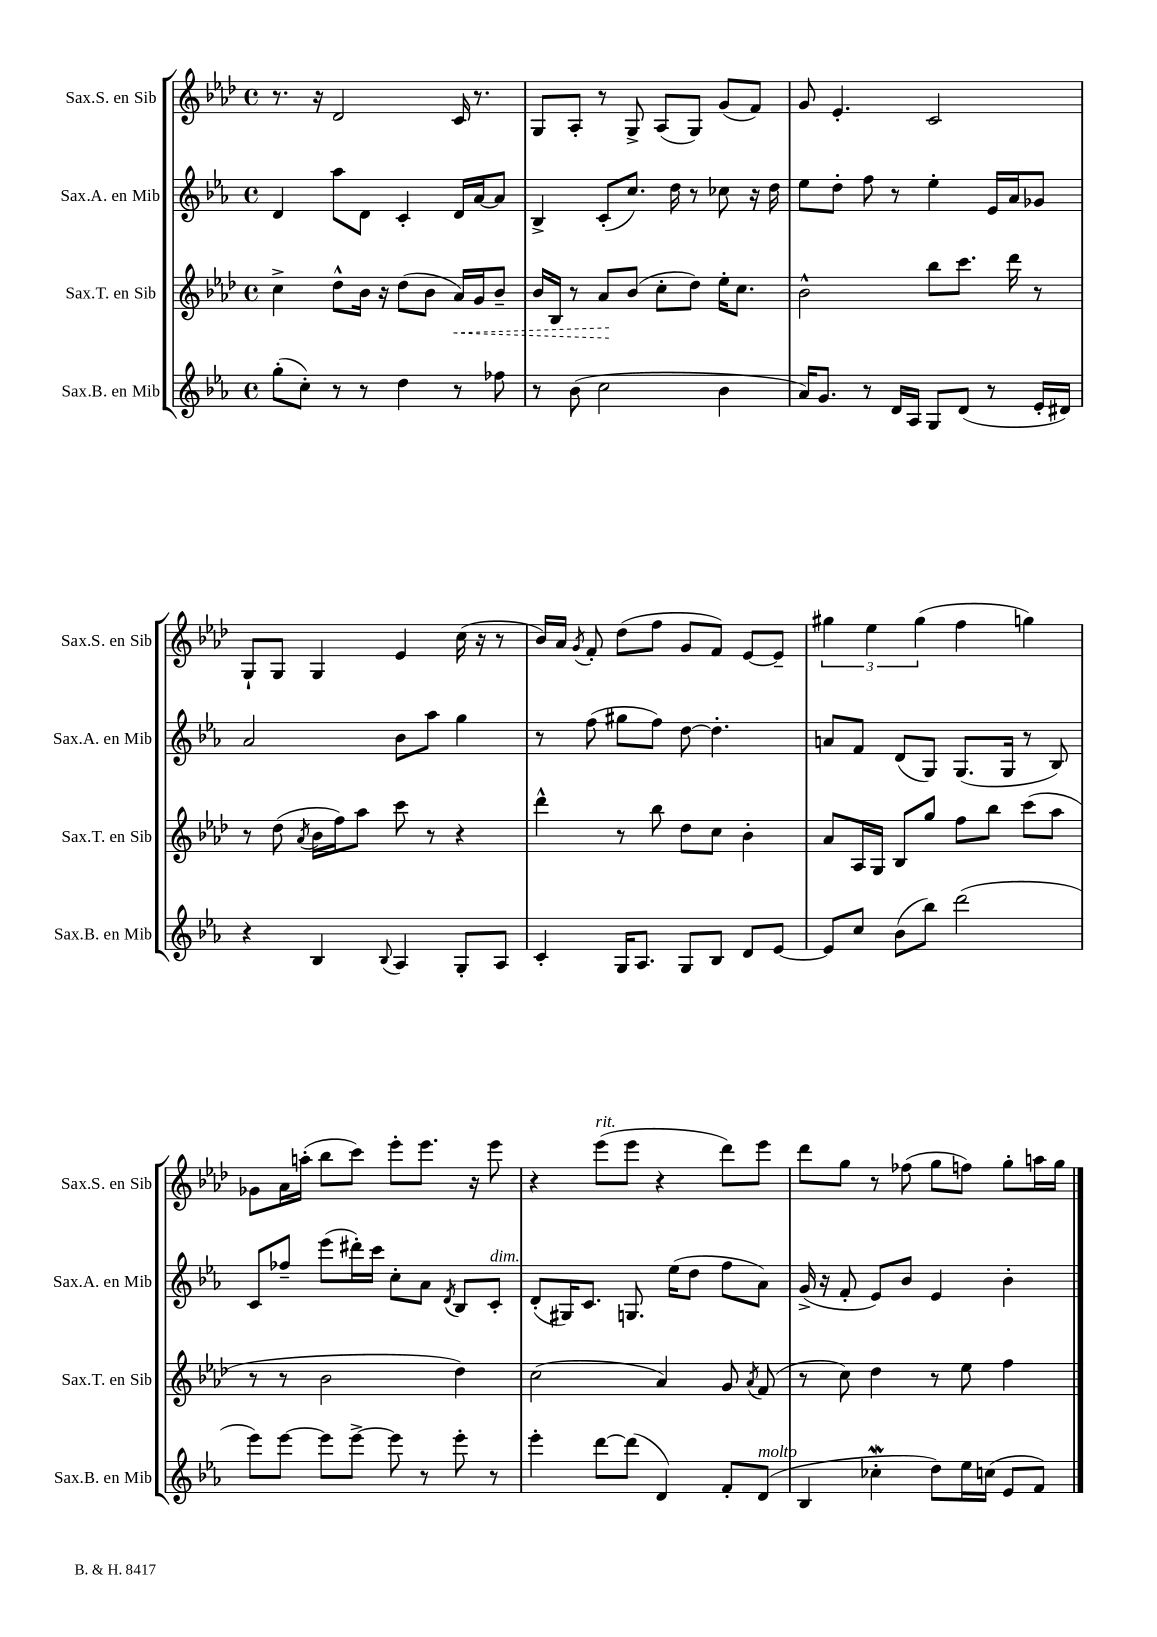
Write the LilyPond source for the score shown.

<<
\new StaffGroup <<
\new Staff = "s0" \with { instrumentName = "Sax.S. en Sib" shortInstrumentName = "Sax.S. en Sib" } {
    \clef treble \key aes \major \defaultTimeSignature \time 4/4
    \autoBeamOff r8. r16 des'2 c'16 r8. |
    g8[ aes8]-. r8 g8-> aes8[( g8]) g'8[( f'8]) |
    g'8 ees'4.-. c'2 |
    g8[-! g8] g4 ees'4 c''16( r16 r8 |
    bes'16[) aes'16] \acciaccatura { g'8 } f'8-. des''8[( f''8] g'8[ f'8]) ees'8[~ ees'8]-- |
    \tuplet 3/2 { gis''4 ees''4 gis''4( } f''4 g''4) |
    ges'8[ aes'16 a''16]-.( bes''8[ c'''8]) ees'''8[-. ees'''8.] r16 ees'''8 |
    r4 ees'''8[^\markup { \italic "rit." }( ees'''8] r4 des'''8[) ees'''8] |
    des'''8[ g''8] r8 fes''8( g''8[ f''8]) g''8[-. a''16 g''16] \bar "|." |
}
\new Staff = "s1" \with { instrumentName = "Sax.A. en Mib" shortInstrumentName = "Sax.A. en Mib" } {
    \clef treble \key ees \major \defaultTimeSignature \time 4/4
    \autoBeamOff d'4 aes''8[ d'8] c'4-. d'16[ aes'16~ aes'8] |
    bes4-> c'8[-.( c''8.]) d''16 r8 ces''8 r16 d''16 |
    ees''8[ d''8]-. f''8 r8 ees''4-. ees'16[ aes'16 ges'8] |
    aes'2 bes'8[ aes''8] g''4 |
    r8 f''8( gis''8[ f''8]) d''8~ d''4.-. |
    a'8[ f'8] d'8[( g8]) g8.[( g16] r8 bes8) |
    c'8[ fes''8]-- ees'''8[( dis'''16-.) c'''16] c''8[-. aes'8] \acciaccatura { d'8 } bes8[ c'8]-.^\markup { \italic "dim." } |
    d'8[-.( gis16) c'8.] g8. ees''16[( d''8] f''8[ aes'8]) |
    g'16->( r16 f'8-. ees'8[) bes'8] ees'4 bes'4-. \bar "|." |
}
\new Staff = "s2" \with { instrumentName = "Sax.T. en Sib" shortInstrumentName = "Sax.T. en Sib" } {
    \clef treble \key aes \major \defaultTimeSignature \time 4/4
    \autoBeamOff c''4-> des''8[-^ bes'16] r16 des''8[( bes'8] \once \override Hairpin.style = #'dashed-line aes'16[\<) g'16 bes'8]-- |
    bes'16[ bes16] r8 aes'8[\! bes'8]( c''8[-. des''8]) ees''16[-. c''8.] |
    bes'2-^ bes''8[ c'''8.] des'''16 r8 |
    r8 des''8( \acciaccatura { aes'8 } bes'16[ f''16) aes''8] c'''8 r8 r4 |
    des'''4-^ r8 bes''8 des''8[ c''8] bes'4-. |
    aes'8[ aes16 g16] bes8[ g''8] f''8[ bes''8] c'''8[( aes''8] |
    r8 r8 bes'2 des''4) |
    c''2( aes'4) g'8 \acciaccatura { aes'8 } f'8( |
    r8 c''8) des''4 r8 ees''8 f''4 \bar "|." |
}
\new Staff = "s3" \with { instrumentName = "Sax.B. en Mib" shortInstrumentName = "Sax.B. en Mib" } {
    \clef treble \key ees \major \defaultTimeSignature \time 4/4
    \autoBeamOff g''8[-.( c''8]-.) r8 r8 d''4 r8 fes''8 |
    r8 bes'8( c''2 bes'4 |
    aes'16[) g'8.] r8 d'16[ aes16] g8[ d'8]( r8 ees'16[-. dis'16]) |
    r4 bes4 \appoggiatura { bes8 } aes4 g8[-. aes8] |
    c'4-. g16[ aes8.] g8[ bes8] d'8[ ees'8]~ |
    ees'8[ c''8] bes'8[( bes''8]) d'''2( |
    ees'''8[) ees'''8]~ ees'''8[ ees'''8]~-> ees'''8 r8 ees'''8-. r8 |
    ees'''4-. d'''8[~ d'''8]( d'4) f'8[-. d'8]^\markup { \italic "molto" }( |
    bes4 ces''4-.\mordent d''8[) ees''16 c''16]( ees'8[ f'8]) \bar "|." |
}
>>
>>
\layout { \context { \Score \remove "Bar_number_engraver" } }
